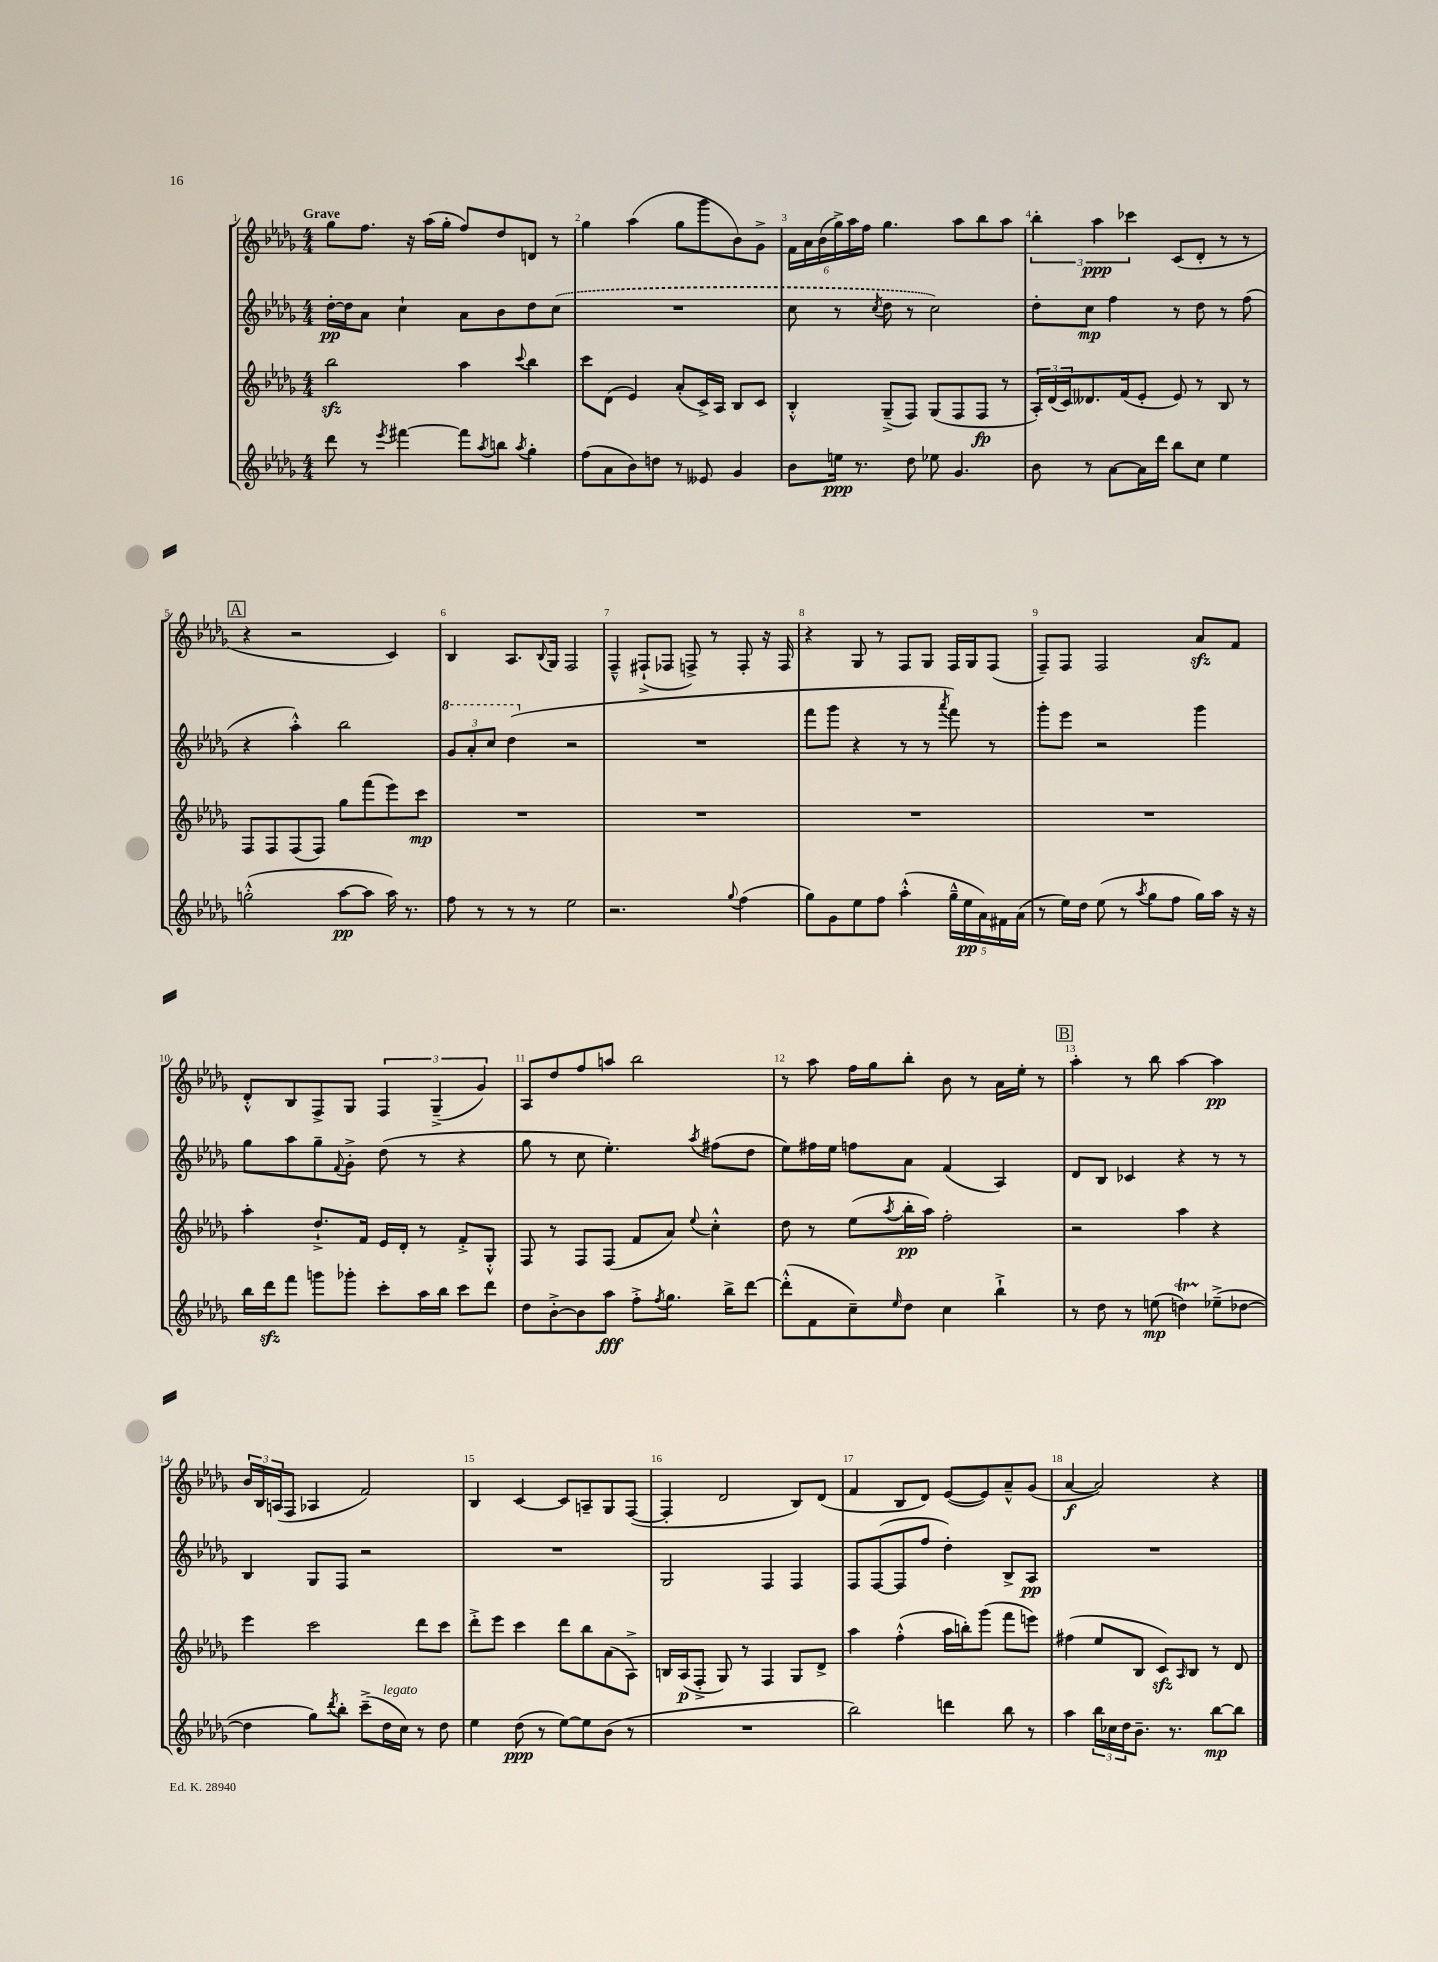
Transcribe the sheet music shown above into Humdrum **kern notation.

**kern	**kern	**kern	**kern
*staff4	*staff3	*staff2	*staff1
*clefG2	*clefG2	*clefG2	*clefG2
*k[b-e-a-d-g-]	*k[b-e-a-d-g-]	*k[b-e-a-d-g-]	*k[b-e-a-d-g-]
*M4/4	*M4/4	*M4/4	*M4/4
8ddd-	2bb-	[16dd-'	8gg-
.	.	16dd-]	.
8r	.	8a-	8.ff
8qeee-	.	.	.
[4fff#	.	4cc`	.
.	.	.	16r
.	.	.	(16aa-
.	.	.	16gg-'
8fff#]	4aa-	8a-	8ff)
8qaa-	.	.	.
8bb	.	8b-	8dd-
8qaa-	8qqccc	.	.
4gg-'	4bb-	8dd-	8d
.	.	(8cc	8r
=	=	=	=
(8ff	8ccc	1r	4gg-
8a-	(8d-	.	.
8b-)	4e-)	.	(4aa-
8dd	.	.	.
8r	(8a-'	.	8gg-
8e--	16c^)	.	8ggg-
.	16A-	.	.
4g-	8B-	.	8b-)
.	8c	.	8g-^
=	=	=	=
8b-	4B-'^^	8cc	24f
.	.	.	24a-
.	.	.	(24b-
16ee	.	8r	24gg-^)
.	.	.	24aa-
8.r	.	.	.
.	.	.	24ff
.	.	8qcc	.
.	(8G-~^	8dd-	4.gg-
8dd-	8F)	8r	.
8ee-	(8G-	2cc)	.
4.g-	8F	.	8aa-
.	8F	.	8bb-
.	8r	.	8aa-
=	=	=	=
8b-	24A-')	8dd-'	6bb-'
.	(24d-	.	.
.	24c)	.	.
8r	8.d--	8cc	.
.	.	.	6aa-
[8a-	.	4ff	.
.	(16f	.	.
.	.	.	6ccc-
16a-]	8e-'	.	.
16ddd-	.	.	.
8bb-	8e-)	8r	(8c
8cc	8r	8dd-	8d-'
4ee-	8B-	8r	8r
.	8r	(8ff	8r
=	=	=	=
(2gg'^^	8F	4r	4r
.	8F	.	.
.	(8F	4aa-'^^)	2r
.	8F)	.	.
[8aa-	8gg-	2bb-	.
8aa-]	(8fff	.	.
16aa-)	8eee-)	.	4c)
8.r	.	.	.
.	8ccc	.	.
=	=	=	=
8ff	1r	12gg-	4B-
.	.	12aa-'	.
8r	.	.	.
.	.	12ccc	.
8r	.	(4ddd-	8.A-
8r	.	.	.
.	.	.	8qqB-
.	.	.	16G-
2ee-	.	2r	2F
=	=	=	=
2.r	1r	1r	4F~^^
.	.	.	(8F#`^
.	.	.	8F-
.	.	.	8F^)
.	.	.	8r
8qqgg-	.	.	.
(4ff	.	.	8F'
.	.	.	16r
.	.	.	16F
=	=	=	=
8gg-)	1r	8fff	4r
8g-	.	8ggg-	.
8ee-	.	4r	8G-
8ff	.	.	8r
(4aa-'^^	.	8r	8F
.	.	8r	8G-
.	.	8qaaa-	.
20gg-~^^	.	8fff)	16F
20ee-	.	.	.
.	.	.	16G-
20a-)	.	.	.
.	.	8r	(8F
20f#	.	.	.
(20a-	.	.	.
=	=	=	=
8r	1r	8ggg-'	8F~)
16ee-)	.	8eee-	8F
16dd-	.	.	.
(8ee-	.	2r	2F
8r	.	.	.
8qaa-	.	.	.
8gg-	.	.	.
8ff	.	.	.
16gg-)	.	4ggg-	8a-
16aa-	.	.	.
16r	.	.	8f
16r	.	.	.
=	=	=	=
16bb-	4aa-'	8gg-	8d-'^^
16ddd-	.	.	.
8fff	.	8aa-	8B-
8ggg	8.dd-`^	8gg-~	8F^
.	.	8qqf	.
8ggg-'	.	8g-'^	8G-
.	16f	.	.
8ccc'	16e-	(8dd-	6F
.	16d-'	.	.
16aa-	8r	8r	.
.	.	.	(6G-~^
16bb-	.	.	.
8ccc	8f'^	4r	.
.	.	.	6g-)
8ddd-	8G-'^^	.	.
=	=	=	=
8dd-	8F	8gg-	8A-
[8b-'^	8r	8r	8dd-
8b-]	8F	8cc	8ff
8aa-	(8F	4.ee-')	8aa
8ff'^	8f	.	2bb-
8qff	.	.	.
8.gg-	8a-)	.	.
.	8qqee-	8qaa-	.
.	4cc'^^	(8ff#	.
16bb-^	.	.	.
[8ddd-	.	8dd-	.
=	=	=	=
(8ddd-'^^]	8dd-	8ee-)	8r
8f	8r	16ff#	8aa-
.	.	16ee-	.
8cc~)	(8ee-	8ff	16ff
.	.	.	16gg-
16qqee-	8qaa-	.	.
8dd-	16bb-'	8a-	8bb-'
.	16aa-)	.	.
4cc	2ff'	(4f	8b-
.	.	.	8r
4bb-`^	.	4A-)	16a-
.	.	.	16ee-'
.	.	.	8r
=	=	=	=
8r	2r	8d-	4aa-'
8dd-	.	8B-	.
8r	.	4c-	8r
(8ee	.	.	8bb-
4dd)	4aa-	4r	[4aa-
(8ee-~^	4r	8r	4aa-]
[8dd-	.	8r	.
=	=	=	=
4dd-]	4eee-	4B-	24b-
.	.	.	24B-
.	.	.	(24A
.	.	.	8F
8gg-)	2ccc	8G-	4A-
8qddd-	.	.	.
8bb-'	.	8F	.
(8ccc~^	.	2r	2f)
16dd-	.	.	.
16cc)	.	.	.
8r	8ddd-	.	.
8dd-	8ccc	.	.
=	=	=	=
4ee-	8ddd-'^	1r	4B-
.	8eee-	.	.
(8dd-	4ccc	.	[4c
8r	.	.	.
[8ee-)	8ddd-	.	8c]
8ee-]	8bb-	.	8A~
(8b-	(8a-	.	8G-
8r	8A-^)	.	([8F
=	=	=	=
1r	16B	2G-	4F']
.	(16A-	.	.
.	8F'^	.	.
.	8G-)	.	2d-
.	8r	.	.
.	4F	4F	.
.	8G-	4F	8B-)
.	8d-^	.	(8d-
=	=	=	=
2bb-)	4aa-	8F	4f
.	.	([8F	.
.	(4ff'^^	8F]	8B-
.	.	8ff	8d-)
4ddd	16aa-	4dd-')	([8e-
.	16bb')	.	.
.	(8ggg-	.	8e-])
8bb-	8fff	8B-^	8a-~^^
8r	8eee)	8A-	(8g-
=	=	=	=
4aa-	(4ff#	1r	[4a-
24bb-	8ee-	.	2a-])
24cc-	.	.	.
24dd-	.	.	.
8.b-~	8B-	.	.
.	8c)	.	.
8.r	.	.	.
.	16qqA-	.	.
.	8B-	.	.
[8bb-	8r	.	4r
8bb-]	8d-	.	.
==	==	==	==
*-	*-	*-	*-
